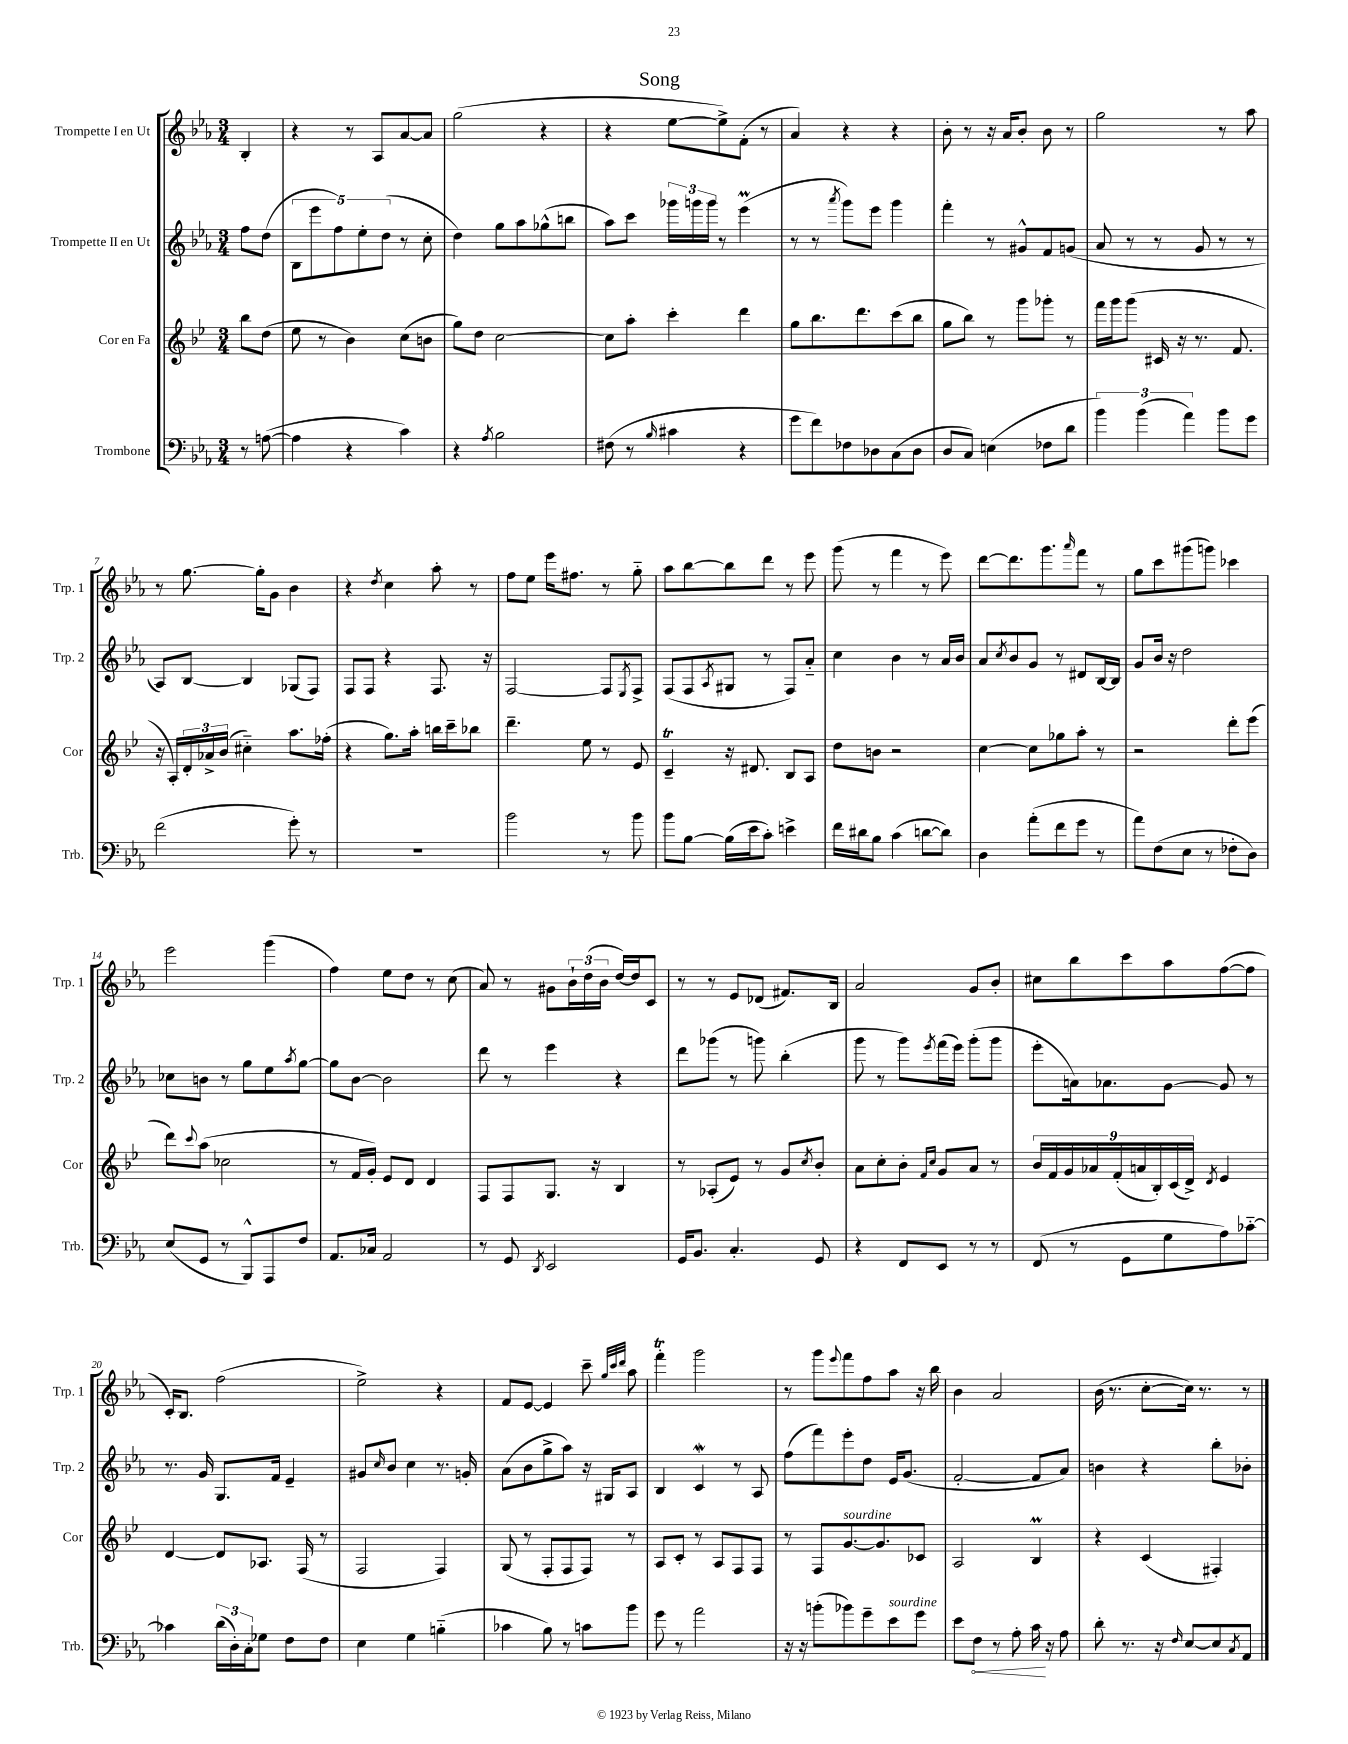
\header { title = "Song" }
<<
\new StaffGroup <<
\new Staff = "s0" \with { instrumentName = "Trompette I en Ut" shortInstrumentName = "Trp. 1" } {
    \clef treble \key ees \major \numericTimeSignature \time 3/4 \partial 4
    bes4-. |
    r4 r8 aes8 aes'8~ aes'8 |
    g''2( r4 |
    r4 ees''8~ ees''8->) f'8-.( r8 |
    aes'4) r4 r4 |
    bes'8-. r8 r16 aes'16 bes'8-. bes'8 r8 |
    g''2 r8 aes''8 |
    r8 g''8.~ g''16-. g'8 bes'4 |
    r4 \acciaccatura { d''8 } c''4 aes''8-. r8 |
    f''8 ees''8 ees'''16 fis''8. r8 g''8-_ |
    aes''8 bes''8~ bes''8 d'''8 r8 ees'''8 |
    g'''8( r8 f'''4 r8 ees'''8) |
    d'''8~ d'''8. g'''8. \grace { aes'''16 } f'''8 r8 |
    g''8 c'''8 gis'''8( g'''8) ces'''4 |
    ees'''2 g'''4( |
    f''4) ees''8 d''8 r8 c''8( |
    aes'8) r8 gis'8 \tuplet 3/2 { bes'16-! d''16( bes'16 } d''16~) d''16 c'8 |
    r8 r8 ees'8 des'8( fis'8.) bes16 |
    aes'2 g'8 bes'8-. |
    cis''8 bes''8 c'''8 aes''8 f''8~( f''8 |
    c'16-.) bes8. f''2( |
    ees''2->) r4 |
    f'8 ees'8~ ees'4 c'''8-- \grace { g''32 c'''32 d'''32 } aes''8 |
    f'''4-.\trill g'''2 |
    r8 g'''8 \appoggiatura { ees'''8 } f'''8 f''8 aes''8 r16 bes''16 |
    bes'4 aes'2 |
    bes'16( r8. c''8~-. c''16) r8. r8 \bar "|." |
}
\new Staff = "s1" \with { instrumentName = "Trompette II en Ut" shortInstrumentName = "Trp. 2" } {
    \clef treble \key ees \major \numericTimeSignature \time 3/4 \partial 4
    f''8 d''8( |
    \tuplet 5/4 { bes8 ees'''8 f''8) ees''8-. d''8( } r8 c''8-. |
    d''4) g''8 aes''8 ges''8-^( b''8 |
    aes''8) c'''8 \tuplet 3/2 { ges'''16 g'''16 g'''16 } r8 ees'''4\prall( |
    r8 r8 \acciaccatura { aes'''8 } g'''8) ees'''8 g'''4 |
    f'''4-. r8 gis'8-^ f'8 g'8( |
    aes'8 r8 r8 g'8 r8 r8 |
    aes8) bes8~ bes4 ges8( f8) |
    f8 f8 r4 f8. r16 |
    f2~ f8 \acciaccatura { ees8 } f8-> |
    f8( f8 \acciaccatura { aes8 } gis8 r8 f8) aes'8-_ |
    c''4 bes'4 r8 aes'16 bes'16 |
    aes'8 \acciaccatura { c''8 } bes'8 g'8 r8 dis'8 bes16~ bes16 |
    g'8 bes'16 r16 d''2 |
    ces''8 b'8 r8 g''8 ees''8 \acciaccatura { aes''8 } g''8~ |
    g''8 bes'8~ bes'2 |
    d'''8 r8 ees'''4 r4 |
    d'''8 ges'''8( r8 g'''8) bes''4-.( |
    g'''8 r8 g'''8) \acciaccatura { ees'''8 } f'''16( ees'''16) g'''8-.( g'''8 |
    ees'''8-. a'16) aes'8. g'8~ g'8 r8 |
    r8. g'16 g8. f'16 ees'4-- |
    gis'8 \grace { c''16 } bes'8 c''4 r8. g'16-. |
    aes'8( bes'8 g''8-> aes''8) r16 gis16 aes8 |
    bes4 c'4\mordent r8 aes8 |
    f''8( f'''8) ees'''8-. d''8 ees'16 g'8.( |
    f'2~-. f'8 aes'8) |
    b'4 r4 bes''8-. bes'8-. \bar "|." |
}
\new Staff = "s2" \with { instrumentName = "Cor en Fa" shortInstrumentName = "Cor" } {
    \clef treble \key bes \major \numericTimeSignature \time 3/4 \partial 4
    bes''8 d''8( |
    ees''8 r8 bes'4) c''8( b'8 |
    g''8) d''8 c''2~ |
    c''8 a''8-. c'''4-. d'''4 |
    g''8 bes''8. d'''8. c'''8( bes''8 |
    g''8 bes''8) r8 g'''8 ges'''8-. r8 |
    f'''16 g'''16 g'''8( cis'16 r16 r8. f'8. |
    r16 a16-.) \tuplet 3/2 { d'16-. aes'16-> bes'16( } cis''4-_) a''8. fes''16-.( |
    r4 g''8.) a''16-. b''16 c'''16-- bes''8 |
    d'''4.-- ees''8 r8 ees'8 |
    c'4--\trill r16 dis'8. bes8 a8 |
    d''8 b'8 r2 |
    c''4~ c''8 ges''8 a''8-. r8 |
    r2 d'''8-. ees'''8( |
    d'''8) \appoggiatura { c'''8 } a''8( ces''2 |
    r8 f'16 g'16-.) ees'8 d'8 d'4 |
    f8 f8 g8. r16 bes4 |
    r8 aes8-.( ees'8) r8 g'8 \acciaccatura { c''8 } bes'8-. |
    a'8 c''8-. bes'8-. \grace { f'16 c''16 } g'8 a'8 r8 |
    \tuplet 9/8 { bes'16 f'16 g'16 aes'16 f'16-.( a'16 bes16-.) c'16( d'16->) } \acciaccatura { d'8 } ees'4 |
    d'4~ d'8 aes8. f16( r8 |
    f2 f4) |
    g8( r8 f8-. f8 f8) r8 |
    a8 c'8-. r8 a8 f8 f8 |
    r8 f8 g'8.~^\markup { \italic "sourdine" } g'8. ces'8 |
    a2 bes4\prall |
    r4 c'4( fis4-.) \bar "|." |
}
\new Staff = "s3" \with { instrumentName = "Trombone" shortInstrumentName = "Trb." } {
    \clef bass \key ees \major \numericTimeSignature \time 3/4 \partial 4
    r8 a8~( |
    a4 r4 c'4) |
    r4 \acciaccatura { aes8 } bes2 |
    fis8( r8 \grace { bes16 } cis'4 r4 |
    g'8 f'8) fes8 des8 c8( des8 |
    d8 c8) e4( fes8 d'8 |
    \tuplet 3/2 { bes'4) bes'4( aes'4) } bes'8 g'8 |
    f'2( g'8-.) r8 |
    R2. |
    bes'2 r8 bes'8 |
    bes'8 bes8~ bes16( ees'16 c'8-.) e'4-> |
    f'16 dis'16 bes8 c'4( d'8~ d'8) |
    d4 aes'8-.( f'8 g'8 r8 |
    aes'8) f8( ees8 r8 fes8-. d8) |
    ees8( g,8 r8 bes,,8-^) aes,,8 f8 |
    aes,8. ces16 aes,2 |
    r8 g,8 \acciaccatura { d,8 } ees,2 |
    g,16 bes,8. c4.-. g,8 |
    r4 f,8 ees,8 r8 r8 |
    f,8( r8 g,8 g8 aes8) ces'8~-_ |
    ces'4 \tuplet 3/2 { d'16( d16-.) c16-. } ges8 f8 f8 |
    ees4 g4 b4-_( |
    ces'4 bes8) r8 c'8 bes'8 |
    g'8 r8 aes'2 |
    r16 r16 b'8-.( bes'8) g'8-- ees'8^\markup { \italic "sourdine" } g'8 |
    ees'8 \once \override Hairpin.circled-tip = ##t f8\< r8 aes8-. c'16\! r16 aes8 |
    d'8-. r8. r16 \grace { f16 } ees8~ ees8 \acciaccatura { c8 } aes,8 \bar "|." |
}
>>
>>
